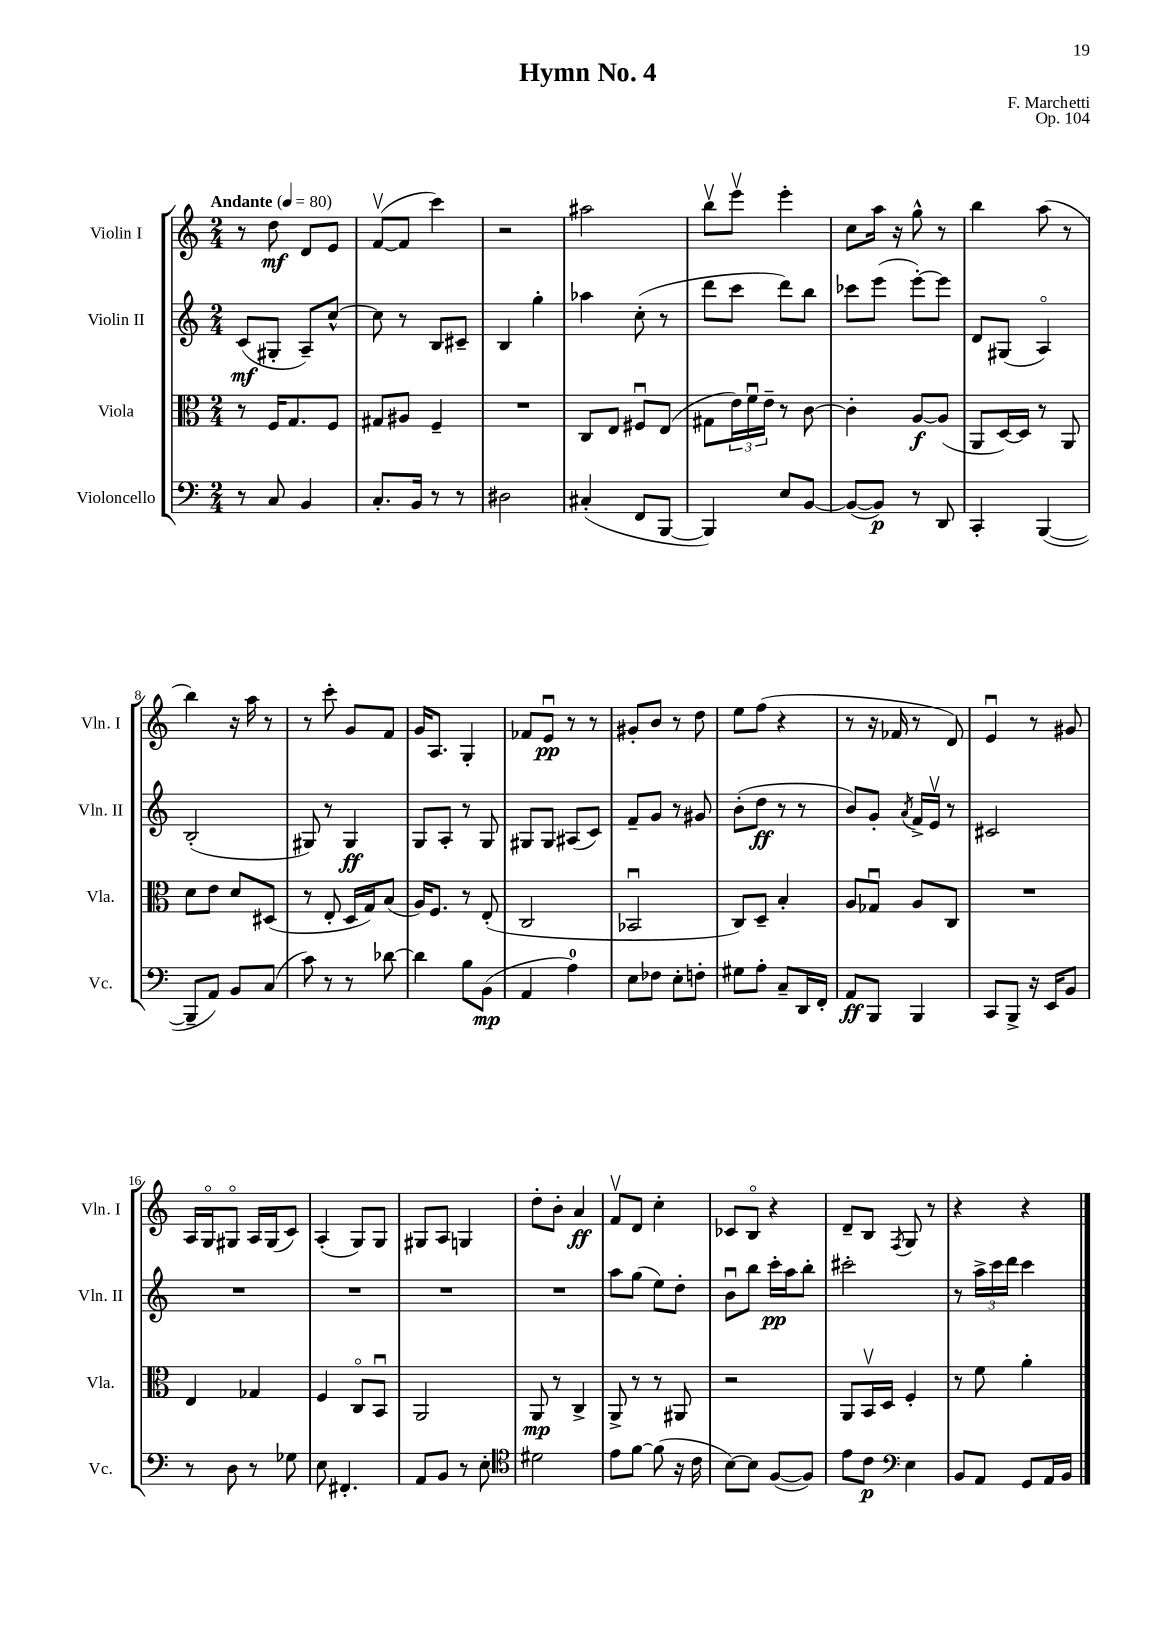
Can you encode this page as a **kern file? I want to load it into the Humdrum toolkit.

**kern	**kern	**kern	**kern
*staff4	*staff3	*staff2	*staff1
*clefF4	*clefC3	*clefG2	*clefG2
*k[]	*k[]	*k[]	*k[]
*M2/4	*M2/4	*M2/4	*M2/4
*MM80	*MM80	*MM80	*MM80
8r	8r	(8c	8r
8C	16F	8G#'	8dd
.	8.G	.	.
4BB	.	8A~)	8d
.	8F	[8cc^^	8e
=	=	=	=
8.C'	8G#	8cc]	([8fv
.	8A#	8r	8f]
16BB	.	.	.
8r	4F~	8B	4ccc)
8r	.	8c#~	.
=	=	=	=
2D#	2r	4B	2r
.	.	4gg'	.
=	=	=	=
(4C#'	8C	4aa-	2aa#
.	8E	.	.
8FF	8F#u	(8cc'	.
[8BBB	(8E	8r	.
=	=	=	=
4BBB])	8G#	8ddd	8bbv
.	24e)	8ccc	8eeev
.	24fu	.	.
.	24e~	.	.
8E	8r	8ddd)	4eee'
[8BB	[8c	8bb	.
=	=	=	=
(8BB_	4c']	8ccc-	8cc
8BB])	.	(8eee	16aa
.	.	.	16r
8r	[8A	[8eee')	8gg^^
8DD	(8A]	8eee]	8r
=	=	=	=
4CC'	8AA	8d	4bb
.	[16D)	(8G#	.
.	16D]	.	.
([4BBB	8r	4Ao)	(8aa
.	8AA	.	8r
=	=	=	=
8BBB~]	8d	(2B'	4bb)
8AA)	8e	.	.
8BB	8d	.	16r
.	.	.	16aa
(8C	(8D#	.	8r
=	=	=	=
8c)	8r	8G#)	8r
8r	8E'	8r	8ccc'
8r	16D	4G#	8g
.	16G)	.	.
[8d-	(8B	.	8f
=	=	=	=
4d-]	16A)	8G	16g
.	8.F	.	8.A
.	.	8A'	.
8B	8r	8r	4G'
(8BB	(8E'	8G	.
=	=	=	=
4AA	2C	8G#	8f-
.	.	8G#	8eu
4A)	.	(8A#	8r
.	.	8c)	8r
=	=	=	=
8E	2BB-u	8f~	8g#'
8F-	.	8g	8b
8E'	.	8r	8r
8F'	.	8g#	8dd
=	=	=	=
8G#	8C)	(8b'	8ee
8A'	8D~	8dd	(8ff
8C~	4B'	8r	4r
16DD	.	8r	.
16FF'	.	.	.
=	=	=	=
8AA	8A	8b)	8r
8BBB	8G-u	8g'	16r
.	.	.	16f-
.	.	8qa	.
4BBB	8A	16f^	8r
.	.	16ev	.
.	8C	8r	8d)
=	=	=	=
8CC	2r	2c#	4eu
8BBB^	.	.	.
16r	.	.	8r
16EE	.	.	.
8BB	.	.	8g#
=	=	=	=
8r	4E	2r	16A
.	.	.	16Go
8D	.	.	8G#o
8r	4G-	.	16A
.	.	.	(16G#
8G-	.	.	8c)
=	=	=	=
8E	4F	2r	(4A'
4.FF#'	.	.	.
.	8Co	.	8G)
.	8BBu	.	8G
=	=	=	=
8AA	2AA	2r	8G#
8BB	.	.	8A
8r	.	.	4G
8E'	.	.	.
=	=	=	=
*clefC4	*	*	*
2d#	8AA	2r	8dd'
.	8r	.	8b'
.	4C^	.	4a
=	=	=	=
8e	8AA^	8aa	8fv
[8f	8r	(8gg	8d
(8f]	8r	8ee)	4cc'
16r	8AA#	8dd'	.
16c	.	.	.
=	=	=	=
[8B)	2r	8bu	8c-
8B]	.	8bb	8Bo
([8F	.	16ccc'	4r
.	.	16aa	.
8F])	.	8bb'	.
=	=	=	=
8e	8AA	2ccc#'	8d~
8c	16BBv	.	8B
.	16D	.	.
*clefF4	*	*	*
.	.	.	8qF
4E	4F'	.	8G
.	.	.	8r
=	=	=	=
8BB	8r	8r	4r
8AA	8f	24aa^	.
.	.	24ccc	.
.	.	24ddd	.
8GG	4a'	4ccc	4r
16AA	.	.	.
16BB	.	.	.
==	==	==	==
*-	*-	*-	*-
